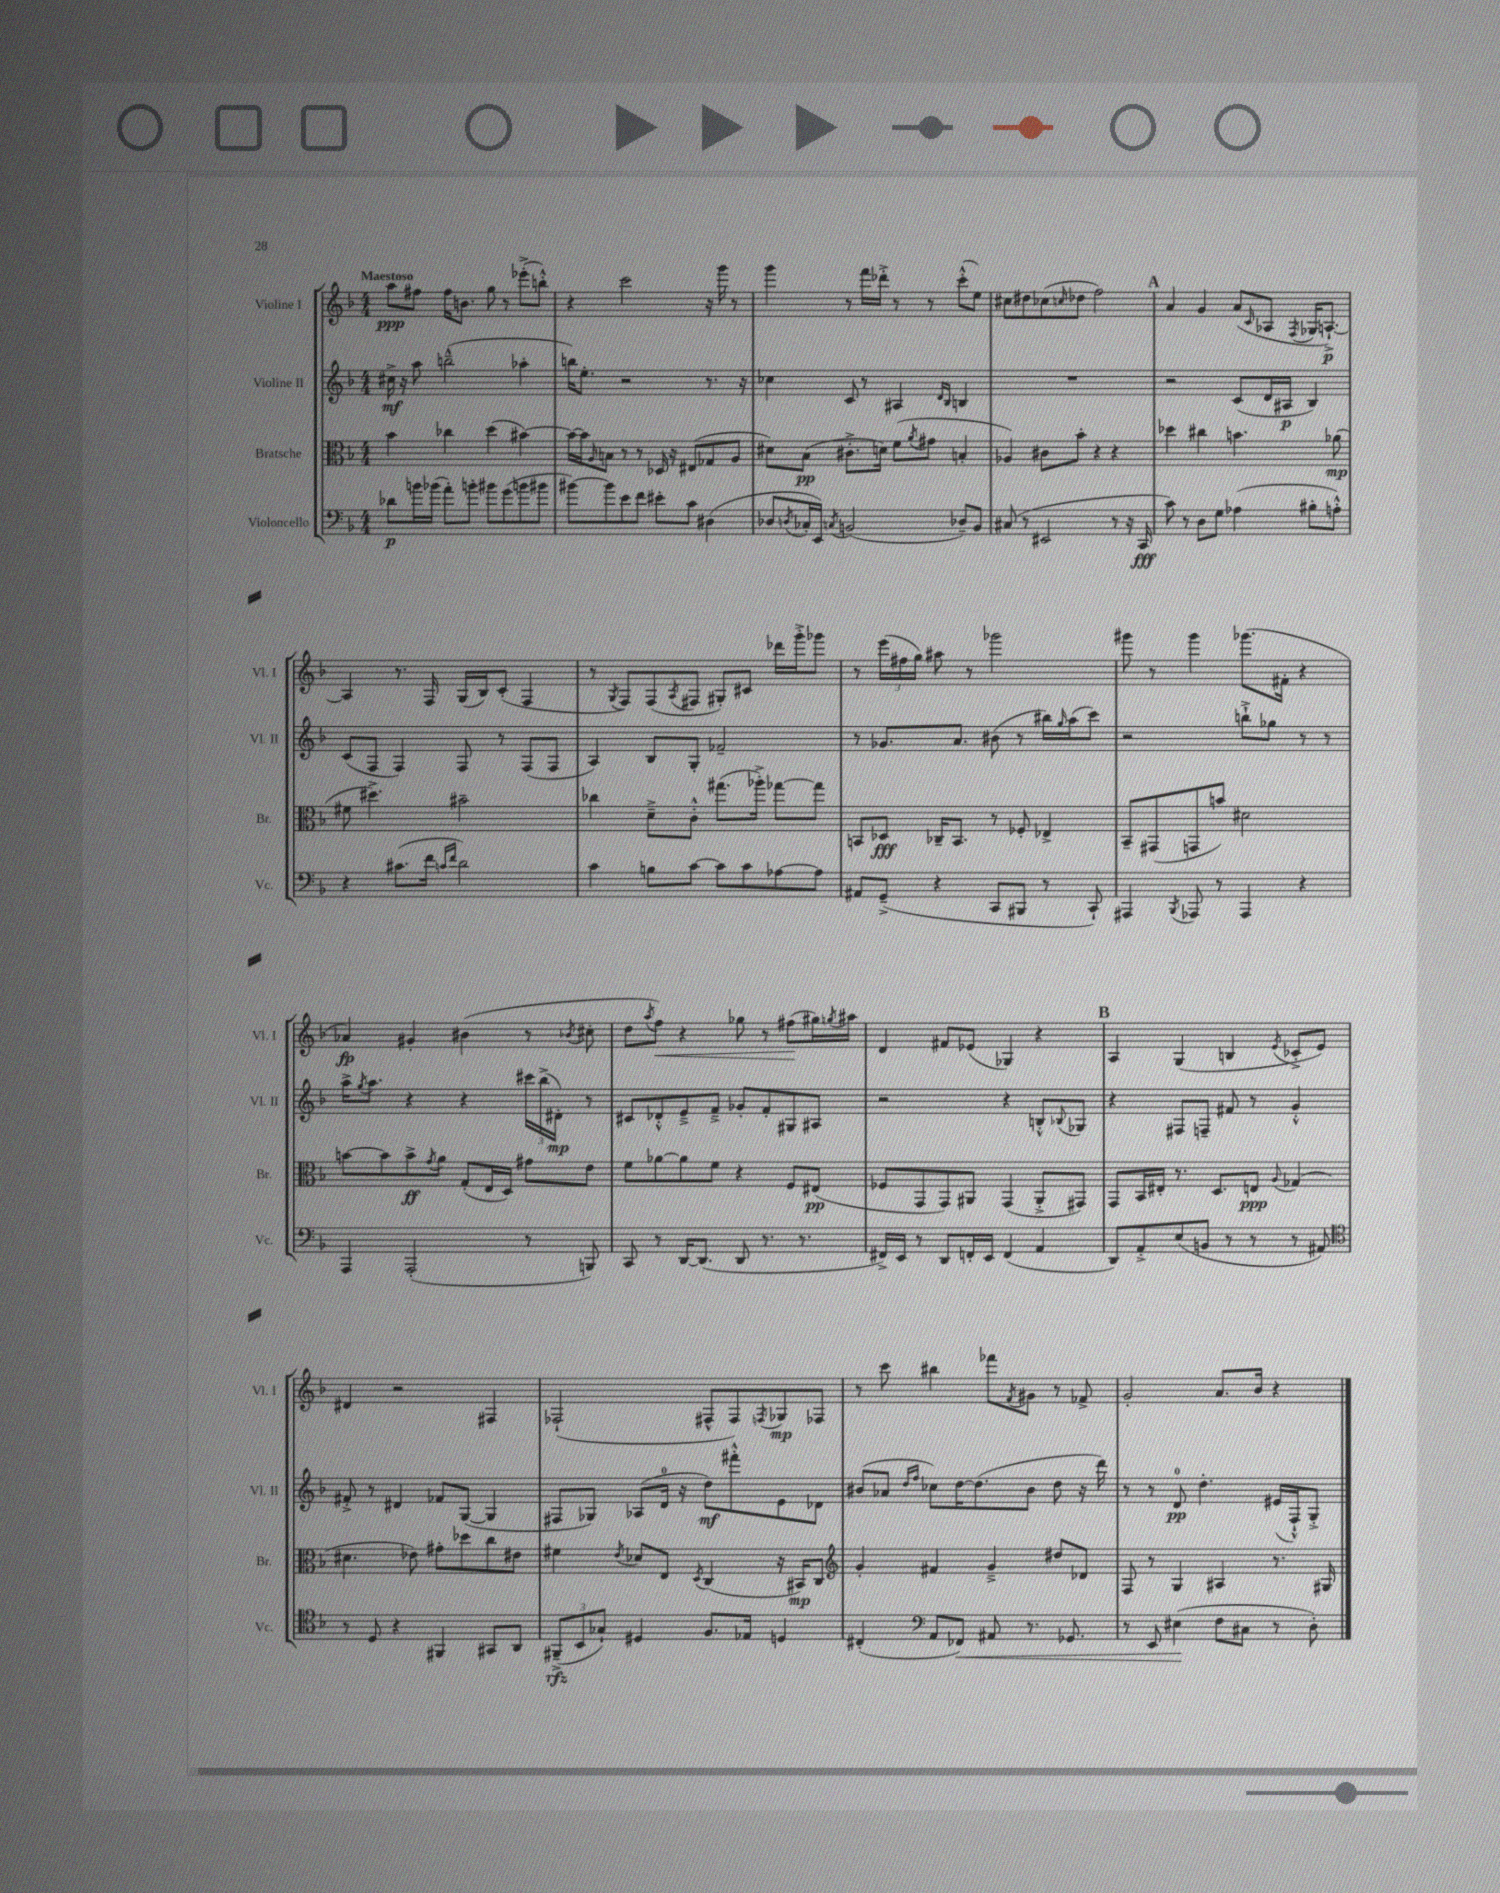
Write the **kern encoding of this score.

**kern	**dynam	**kern	**dynam	**kern	**dynam	**kern	**dynam
*part4	*part4	*part3	*part3	*part2	*part2	*part1	*part1
*staff4	*staff4	*staff3	*staff3	*staff2	*staff2	*staff1	*staff1
*I"Violoncello	*	*I"Bratsche	*	*I"Violine II	*	*I"Violine I	*
*I'Vc.	*	*I'Br.	*	*I'Vl. II	*	*I'Vl. I	*
*clefF4	*	*clefC3	*	*clefG2	*	*clefG2	*
*k[b-]	*	*k[b-]	*	*k[b-]	*	*k[b-]	*
*M4/4	*	*M4/4	*	*M4/4	*	*M4/4	*
=1	=1	=1	=1	=1	=1	=1	=1
!	!	!	!	!	!	!LO:TX:a:B:t=Maestoso	!
8d-X\L	p	4b-\	.	16cc#X^\	mf	8aa\L	ppp
.	.	.	.	16r	.	.	.
16bn\L	.	.	.	8aa\	.	8ff#X\J	.
(16b-X\JJ	.	.	.	.	.	.	.
8a'\L)	.	4cc-X\	.	(2bbn~^^\	.	16ff#\KL	.
.	.	.	.	.	.	8.bn\J	.
8bn'\J	.	.	.	.	.	.	.
8b#X\L	.	(4dd\	.	.	.	8gg\	.
(8g\	.	.	.	.	.	8r	.
8bn\	.	[4b#X\)	.	4aa-X'\	.	(8eee-X'^\L	.
8b#X\J	.	.	.	.	.	8bbn'^^\J)	.
=2	=2	=2	=2	=2	=2	=2	=2
[8b#X\L)	.	16b#\LL_	.	16bbn\KL)	.	4r	.
.	.	16b#\J]	.	8.ee'\J	.	.	.
.	.	16qqA/	.	.	.	.	.
8b#\]	.	8Bn\J	.	.	.	.	.
8e\	.	8r	.	2r	.	2ccc\	.
8f\J	.	8r	.	.	.	.	.
8e#X'\L	.	16D-X/	.	.	.	.	.
.	.	16r	.	.	.	.	.
8c\J	.	(8E#X/L	.	.	.	.	.
(4D#X\	.	8G-X/	.	8.r	.	16r	.
.	.	.	.	.	.	16ggg\	.
.	.	8A/J	.	.	.	8r	.
.	.	.	.	16r	.	.	.
=3	=3	=3	=3	=3	=3	=3	=3
8D-X/L	.	8d#X\L)	.	4cc-X\	.	4ggg\	.
8qDn/	.	.	.	.	.	.	.
16C-X'/L	.	(8B-\J	pp	.	.	.	.
16EE/JJ)	.	.	.	.	.	.	.
8qCn/	.	.	.	.	.	.	.
(2BBn/	.	8.c#X'^\L	.	8c/	.	8r	.
.	.	.	.	8r	.	16fff\LL	.
.	.	16dn\Jk)	.	.	.	16ddd-X'^\JJ	.
.	.	(8f\L	.	4A#X/	.	8r	.
.	.	8qa/	.	.	.	.	.
.	.	8g#X\J	.	.	.	8r	.
.	.	.	.	16qqd/LL	.	.	.
.	.	.	.	16qqB-/JJ	.	.	.
8D-X~/L)	.	4Bn'/	.	4Bn/	.	(8ccc'^^\L	.
8BB/J	.	.	.	.	.	8ee\J)	.
=4	=4	=4	=4	=4	=4	=4	=4
(8C#X/	.	4A-X/)	.	1r	.	8cc#X\L	.
8r	.	.	.	.	.	8dd#X\	.
2EE#X/	.	8c#X\L	.	.	.	(8cc-X\	.
.	.	.	.	.	.	16qqccn/	.
.	.	8b-'\J	.	.	.	8dd-X\J	.
.	.	4r	.	.	.	2ff\)	.
8r	.	4r	.	.	.	.	.
16r	.	.	.	.	.	.	.
16CC/	fff	.	.	.	.	.	.
!!LO:REH:place=s1:t=A
=5	=5	=5	=5	=5	=5	=5	=5
8c\)	.	4dd-X\	.	2r	.	4a/	.
8r	.	.	.	.	.	.	.
8D\L	.	4cc#X\	.	.	.	4g/	.
8G\J	.	.	.	.	.	.	.
(4A-X\	.	4.bn\	.	(8c/L	.	(8a/L	.
.	.	.	.	.	.	16qqc/	.
.	.	.	.	16d/L	.	8A-X/J	.
.	.	.	.	16A#X/JJ	p	.	.
.	.	.	.	.	.	8qF/	.
8B#X'\L	.	.	.	4B-/)	.	16G-X/KL	.
.	.	.	.	.	.	[8.An`^/J)	p
8An'^^\J)	.	(8a-X\	mp	.	.	.	.
!!LO:LB:g=z
=6	=6	=6	=6	=6	=6	=6	=6
4r	.	8f#X\	.	(8c/L	.	4A/]	.
.	.	4.dd#X^\)	.	8F/J	.	.	.
(8.c#X\L	.	.	.	4F/)	.	8.r	.
16f\Jk	.	.	.	.	.	16F/	.
16qqcn/LL	.	.	.	.	.	.	.
16qqf/JJ	.	.	.	.	.	.	.
2d\)	.	2b#X~\	.	8F/	.	(16G/LL	.
.	.	.	.	.	.	16B-/J)	.
.	.	.	.	8r	.	(8c'/J	.
.	.	.	.	(8F/L	.	4F/	.
.	.	.	.	8F/J	.	.	.
=7	=7	=7	=7	=7	=7	=7	=7
4c\	.	4cc-X\	.	4A/)	.	8r	.
.	.	.	.	.	.	8qG/	.
.	.	.	.	.	.	8F/L)	.
8Bn\L	.	8d~^\L	.	8B-/L	.	(8F/	.
.	.	.	.	.	.	8qA/	.
[8c\J	.	8c'^^\J	.	8G'/J	.	8F#X/J	.
8c\L]	.	(8.gg#X\L	.	2f-X~/	.	8G#X'/L)	.
8c\	.	.	.	.	.	8c#X/J	.
.	.	16aa-X'^\Jk)	.	.	.	.	.
[8A-X\	.	[8gg-X\L	.	.	.	16ddd-X\LL	.
.	.	.	.	.	.	16ggg'^\J	.
8A-\J]	.	8gg-\J]	.	.	.	8ggg-X\J	.
=8	=8	=8	=8	=8	=8	=8	=8
8AA#X/L	.	8BBn/L	.	8r	.	8r	.
(8GG~^/J	.	8D-X/J	fff	8.g-X/L	.	(24eee\LL	.
.	.	.	.	.	.	24ff#X\	.
.	.	.	.	.	.	24gg\JJ)	.
4r	.	16C-X~/KL	.	.	.	8aa#X\	.
.	.	8.BB/J	.	8.a/J	.	.	.
.	.	.	.	.	.	8r	.
8CC/L	.	8r	.	(8b#X\	.	2ggg-X\	.
8BBB#X/J	.	8F-X'/	.	8r	.	.	.
8r	.	4E-X^/	.	16bb#X\LL)	.	.	.
.	.	.	.	16qqgg/	.	.	.
.	.	.	.	(16aa\J	.	.	.
8CC`/)	.	.	.	8ccc\J)	.	.	.
=9	=9	=9	=9	=9	=9	=9	=9
4AAA#X/	.	8BB-~/L	.	2r	.	8ggg#X\	.
.	.	(8GG#X/	.	.	.	8r	.
8qBBB-/	.	.	.	.	.	.	.
8AAA-X/	.	8GGn/	.	.	.	4ggg#\	.
8r	.	8bn/J)	.	.	.	.	.
4AAA-/	.	2d#X\	.	8bbn`^\L	.	(8.ggg-X\L	.
.	.	.	.	8gg-X\J	.	.	.
.	.	.	.	.	.	16f#X'\Jk	.
4r	.	.	.	8r	.	4r	.
.	.	.	.	8r	.	.	.
!!LO:LB:g=z
=10	=10	=10	=10	=10	=10	=10	=10
4AAA/	.	[8bn\L	.	16aa^\KL	.	4a-X/)	fp
.	.	.	.	8qgg/	.	.	.
.	.	.	.	8.aa\J	.	.	.
.	.	8b\]	.	.	.	.	.
(2AAA'/	.	8b^\	ff	4r	.	4g#X'/	.
.	.	8qg/	.	.	.	.	.
.	.	8a\J	.	.	.	.	.
.	.	(8G'/L	.	4r	.	(4b#X\	.
.	.	16E/L	.	.	.	.	.
.	.	16D/JJ)	.	.	.	.	.
8r	.	8g#X\L	.	24ccc#X\LL	.	8r	.
.	.	.	.	(24bb-^\	.	.	.
.	.	.	.	24d#X'\JJ)	mp	.	.
.	.	.	.	.	.	8qb-X/	.
8BBBn/)	.	8e\J	.	8r	.	8cc#X'\	.
=11	=11	=11	=11	=11	=11	=11	=11
8CC/	.	8f\L	.	8c#X/L	.	8dd\L	.
.	.	.	.	.	.	8qaa/	.
!	!	!	!	!	!	!	!LO:HP:b
8r	.	[8a-X\	.	8d-X'^^/	.	8ff\J)	<
[16DD/KL	.	8a-\]	.	8e~^/	.	4r	.
(8.DD/J]	.	.	.	.	.	.	.
.	.	8f\J	.	8f~^/J	.	.	.
8DD/	.	4r	.	8g-X'/L	.	8gg-X\	.
8.r	.	.	.	8f'/	.	8r	.
.	.	8F/L	.	8G#X/	.	(8ff#X\L	.
8.r	.	.	.	.	.	.	.
.	.	(8E#X/J	pp	8A#X/J	.	16gg#X\L)	[
.	.	.	.	.	.	8qggn/	.
.	.	.	.	.	.	16aa#X\JJ	.
=12	=12	=12	=12	=12	=12	=12	=12
16FF#X^/LL)	.	8F-X/L	.	2r	.	4d/	.
16EE/JJ	.	.	.	.	.	.	.
8r	.	8GG/	.	.	.	.	.
8DD/L	.	8GG/)	.	.	.	8f#X/L	.
16FFn'/L	.	8AA#X/J	.	.	.	(8e-X/J	.
16EE/JJ	.	.	.	.	.	.	.
(4FF/	.	(4GG/	.	4r	.	4G-X/)	.
4AA/	.	8AA#'^/L	.	8Bn'^^/L	.	4r	.
.	.	.	.	8qqB-X/	.	.	.
.	.	8GG#X/J)	.	8G-X/J	.	.	.
!!LO:REH:place=s1:t=B
=13	=13	=13	=13	=13	=13	=13	=13
8DD/L)	.	8GG/L	.	4r	.	4A/	.
8AA'^/	.	16BB-/L	.	.	.	.	.
.	.	16E#X'/JJ	.	.	.	.	.
(8E/	.	8.r	.	8F#X/L	.	(4G/	.
8BBn/J	.	.	.	8Fn~/J	.	.	.
.	.	8.D/L	.	.	.	.	.
8r	.	.	.	8f#X/	.	4Bn/	.
8r	.	8En/J	ppp	8r	.	.	.
.	.	8qqA/	.	.	.	8qe/	.
8r	.	(4G-X/	.	4g'^^/	.	8c-X'^/L	.
8AA#X/)	.	.	.	.	.	8e/J)	.
!!LO:LB:g=z
=14	=14	=14	=14	=14	=14	=14	=14
*clefC4	*	*	*	*	*	*	*
8r	.	4.d#X\	.	8f#X'^/	.	4d#X/	.
8D/	.	.	.	8r	.	.	.
4r	.	.	.	4d#X/	.	2r	.
.	.	8e-X\)	.	.	.	.	.
4FF#X/	.	8g#X'\L	.	8f-X/L	.	.	.
.	.	8dd-X\	.	([8G/J	.	.	.
8GG#X/L	.	8cc\	.	4G/]	.	4F#X/	.
8AA/J	.	8e#X\J	.	.	.	.	.
=15	=15	=15	=15	=15	=15	=15	=15
(12FF#X~^/L	rfz	4f#X\	.	8F#X/L	.	(2F-X`/	.
12BB-/	.	.	.	.	.	.	.
.	.	.	.	8G-X/J)	.	.	.
12G-X`/J)	.	.	.	.	.	.	.
.	.	8qe/	.	.	.	.	.
4D#X/	.	8d-X/L	.	(8A-X/L	.	.	.
.	.	8E/J	.	16d/Jk	.	.	.
.	.	.	.	16r	.	.	.
.	.	8qD/	.	.	.	.	.
8.F/L	.	(4C/	.	8dd\L)	mf	8F#X^^/L	.
.	.	.	.	8fff#X'^^\	.	8F#/)	.
16E-X/Jk	.	.	.	.	.	.	.
.	.	.	.	.	.	8qFn/	.
4Dn/	.	16r	.	8e\	.	8G-X/	mp
.	.	16BB#X/KL)	mp	.	.	.	.
.	.	8C/J	.	8d-X\J	.	8F-X/J	.
=16	=16	=16	=16	=16	=16	=16	=16
*	*	*clefG2	*	*	*	*	*
(4C#X'/	.	4g'/	.	(8b#X/L	.	8r	.
.	.	.	.	8a-X/J	.	8ccc\	.
*clefF4	*	*	*	*	*	*	*
.	.	.	.	16qqdd/LL	.	.	.
.	.	.	.	16qqff/JJ	.	.	.
8AA/L	.	4f#X/	.	8cc-X\L)	.	4bb#X\	.
!	!LO:HP:b	!	!	!	!	!	!
8FF-X/J)	<	.	.	[16dd\K	.	.	.
.	.	.	.	(8.dd\]	.	.	.
8AA#X/	.	4g~^/	.	.	.	8fff-X\L	.
.	.	.	.	.	.	8qf/	.
8.r	.	.	.	8b#\J	.	8g#X\J	.
.	.	8dd#X/L	.	8dd\	.	8r	.
8.GG-X/	.	.	.	.	.	.	.
.	.	8d-X/J	.	16r	.	8f-X^/	.
.	.	.	.	16ddd\)	.	.	.
=17	=17	=17	=17	=17	=17	=17	=17
8r	.	8F/	.	8r	.	2g'/	.
8EE/	.	8r	.	8r	.	.	.
(4E#X\	.	4G/	.	8d/	pp	.	.
.	.	.	.	4.dd'\	.	.	.
8F\L	[	4A#X/	.	.	.	8.a/L	.
8C#X\J	.	.	.	.	.	.	.
.	.	.	.	.	.	16b-/Jk	.
8r	.	8.r	.	(16e#X/LL	.	4r	.
.	.	.	.	16F`^^/J)	.	.	.
8D'\)	.	.	.	8G'^/J	.	.	.
.	.	16G#X/	.	.	.	.	.
==	==	==	==	==	==	==	==
*-	*-	*-	*-	*-	*-	*-	*-
